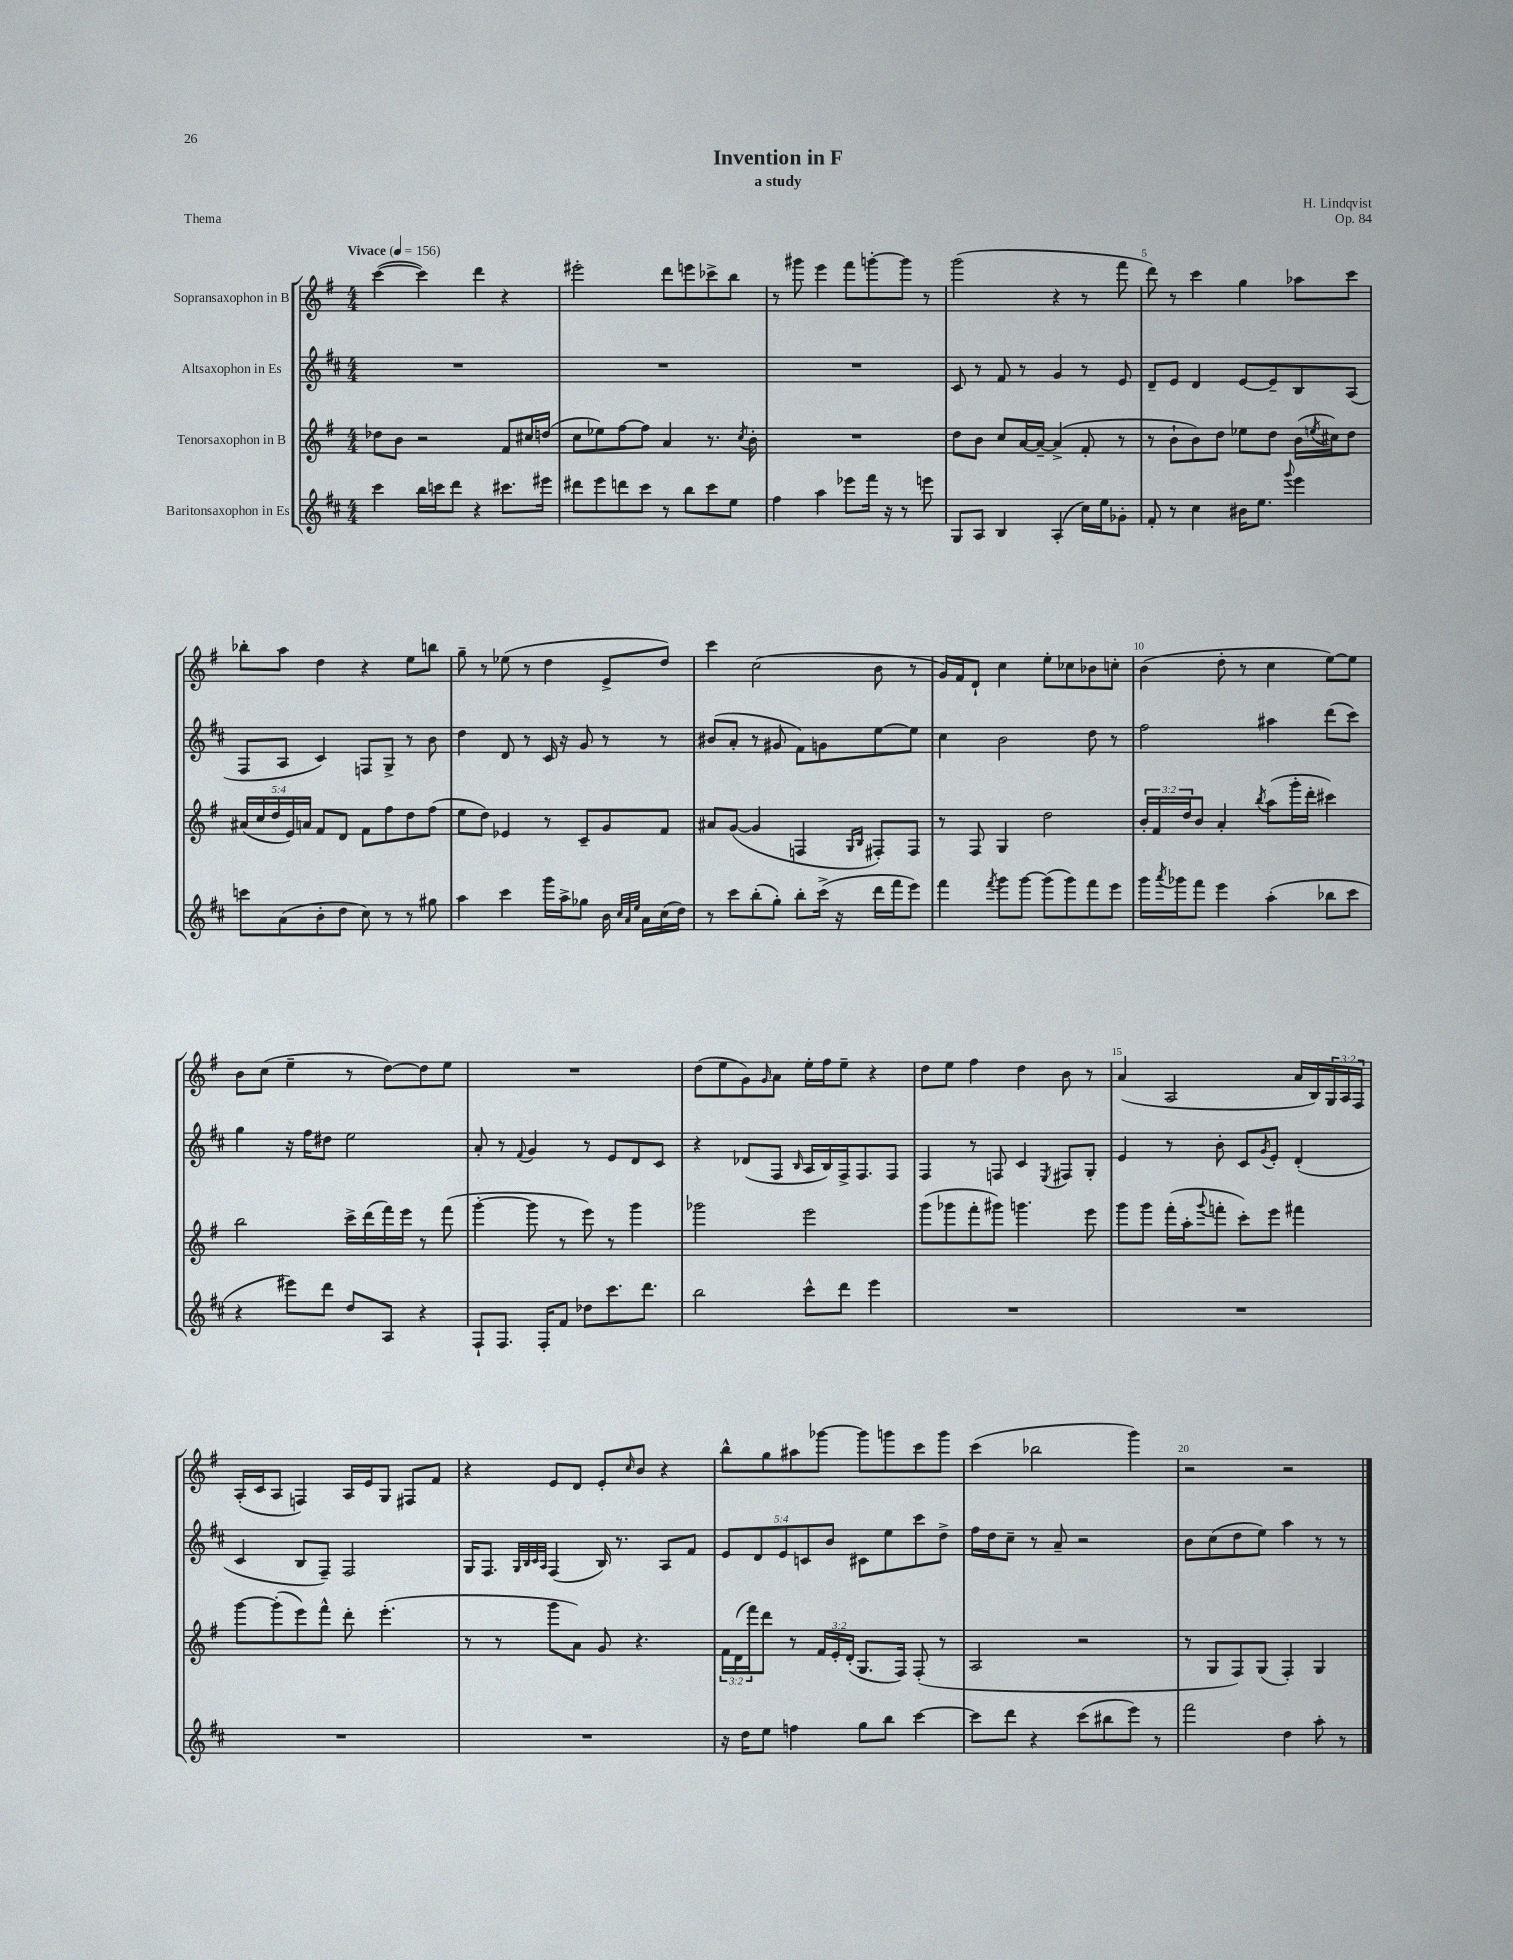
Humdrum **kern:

**kern	**kern	**kern	**kern
*part4	*part3	*part2	*part1
*staff4	*staff3	*staff2	*staff1
*I"Baritonsaxophon in Es	*I"Tenorsaxophon in B	*I"Altsaxophon in Es	*I"Sopransaxophon in B
*clefG2	*clefG2	*clefG2	*clefG2
*k[f#c#]	*k[f#]	*k[f#c#]	*k[f#]
*M4/4	*M4/4	*M4/4	*M4/4
*MM156	*MM156	*MM156	*MM156
=1	=1	=1	=1
!	!	!	!LO:TX:a:B:t=Vivace
4ccc#\	8dd-X\L	1r	([4ccc\
.	8b\J	.	.
16bb\LL	2r	.	4ccc\])
16cccn\J	.	.	.
8ddd\J	.	.	.
4r	.	.	4ddd\
8.ccc#X\L	8f#/L	.	4r
.	16cc#X/L	.	.
16eee#X\Jk	(16ddn/JJ	.	.
=2	=2	=2	=2
8ddd#X\L	8cc\L	1r	2eee#X'\
8eee\	8ee-X\)	.	.
8dddn\	[8ff#\	.	.
8ccc#\J	8ff#\J]	.	.
8r	4a/	.	8ddd\L
8bb\L	.	.	8eeen\
8ccc#\	8.r	.	8ccc-X^\
8ee\J	.	.	8bb\J
.	8qcc/	.	.
.	16b'\	.	.
=3	=3	=3	=3
4ff#\	1r	1r	8r
.	.	.	8ggg#X\
4aa\	.	.	4eee\
8eee-X\L	.	.	8fff#\L
16fff#\Jk	.	.	[8gggn'\
16r	.	.	.
8r	.	.	8ggg\J]
8eeen\	.	.	8r
=4	=4	=4	=4
8G/L	8dd\L	8c#/	(2ggg\
8A/J	8b\J	8r	.
4B/	8cc/L	8f#/	.
.	[16a/L	8r	.
.	16a~/JJ_	.	.
(4A'/	(4a^/]	4g/	4r
16cc#\LL)	8f#'/	8r	8r
16ee\J	.	.	.
8g-X'\J	8r	8e/	8fff#\
=5	=5	=5	=5
8f#'/	8r	8d~/L	8ddd\)
8r	8b`\L	8e/J	8r
4cc#\	8b\)	4d/	4ccc\
.	8dd\J	.	.
16b#X\KL	8ee-X\L	[8e/L	4gg\
8.ee\J	.	.	.
.	8dd\J	8e~/]	.
8qqggg/	.	.	.
4eee\	(16b\LL	8B/	8aa-X\L
.	8qeen/	.	.
.	16cc#X\J)	.	.
.	8dd\J	(8A/J	8ccc\J
!!LO:LB:g=z
=6	=6	=6	=6
8cccn\L	(20a#X/LL	8F#/L	8bb-X'\L
.	20cc/	.	.
.	20dd/	.	.
(8a\	.	8A/J	8aa\J
.	20e/)	.	.
.	20an/JJ	.	.
8b'\	8f#/L	4c#/)	4dd\
8dd\J	8d/J	.	.
8cc#\)	8f#\L	8Fn/L	4r
8r	8ff#\	8G^/J	.
8r	8dd\	8r	8ee\L
8gg#X\	(8ff#\J	8b\	8bbn\J
=7	=7	=7	=7
4aa\	8ee\L	4dd\	8gg~\
.	8dd\J)	.	8r
4ccc#\	4e-X/	8d/	(8ee-X\
.	.	8r	8r
16ggg\LL	8r	16c#/	4dd\
16aa^\J	.	16r	.
8gg-X\J	8c~/L	8g/	.
16b\	8g/	8r	8e^/L
32qqcc#/LLL	.	.	.
32qqa/	.	.	.
32qqee/JJJ	.	.	.
16a\LL	.	.	.
(16cc#\	8f#/J	8r	8dd/J)
16dd\JJ)	.	.	.
=8	=8	=8	=8
8r	8a#X/L	(8b#X/L	4ccc\
8ccc#\L	([8g/J	8a'/J	.
(8bb'\	4g/]	8r	(2cc\
8gg'\J)	.	8g#X/	.
8bb'\L	4Fn/	8f#\L)	.
(16ccc#^\Jk	.	8gn\	.
16r	.	.	.
.	16qqG/LL	.	.
.	16qqB/JJ	.	.
16ddd\LL	8F#X'/L)	[8ee\	8b\
16fff#\J	.	.	.
8eee\J)	8F#/J	8ee\J]	8r
=9	=9	=9	=9
4fff#\	8r	4cc#\	16g/LL)
.	.	.	16f#/J
.	8F#/	.	8d`/J
8qfff#/	.	.	.
8ggg\L	4G/	2b\	4cc\
[8ggg\J	.	.	.
(8ggg\L]	2dd\	.	8ee'\L
8ggg\)	.	.	8cc-X\
8fff#\	.	8dd\	8b-X\
8eee\J	.	8r	8ccn'\J
=10	=10	=10	=10
16ggg\LL	24b'/LL	2ff#\	(4b\
.	24f#/	.	.
8qaaa/	.	.	.
16ggg-X\J	.	.	.
.	24dd/J	.	.
8fff#\J	8b/J	.	.
4eee\	4a'/	.	8dd'\
.	.	.	8r
.	8qbb/	.	.
(4aa'\	(8aa\L	4aa#X\	4cc\
.	16ggg'\L	.	.
.	16ddd'\JJ	.	.
8bb-X\L	4ccc#X\)	(8ddd\L	[8ee\L)
8ccc#\J	.	8ccc#\J)	8ee\J]
!!LO:LB:g=z
=11	=11	=11	=11
4r	2bb\	4gg\	8b\L
.	.	.	(8cc\J
8eee#X\L)	.	16r	4ee~\
.	.	16ff#\KL	.
8ddd\J	.	8dd#X\J	.
8dd/L	16ccc^\LL	2ee\	8r
.	(16ddd\	.	.
8A/J	16fff#\)	.	[8dd\L)
.	16eee\JJ	.	.
4r	8r	.	8dd\]
.	(8fff#\	.	8ee\J
=12	=12	=12	=12
8F#`/L	[4ggg'\	8a'/	1r
8.F#/J	.	8r	.
.	.	8qqf#/	.
.	8ggg\]	4g/	.
16F#'/KL	.	.	.
8f#/J	8r	.	.
8dd-X\L	8eee\)	8r	.
8.ccc#\	8r	8e/L	.
.	4ggg\	8d/	.
8.ddd\J	.	.	.
.	.	8c#/J	.
=13	=13	=13	=13
2bb\	2ggg-X\	4r	(8dd\L
.	.	.	8ee\
.	.	(8d-X/L	8g\)
.	.	.	16qqg/
.	.	8F#/J	8a\J
.	.	16qqB/	.
8ccc#^^\L	2eee\	16A/LL	16ee'\LL
.	.	16B/)	16ff#\J
8ddd\J	.	16F#^/J	8ee~\J
.	.	8.F#/	.
4eee\	.	.	4r
.	.	8F#/J	.
=14	=14	=14	=14
1r	(8ggg\L	4F#/	8dd\L
.	8ggg-X\	.	8ee\J
.	8fff#'\	8r	4ff#\
.	8ggg#X\J)	8Fn/	.
.	4.gggn\	4c#/	4dd\
.	.	8qE/	.
.	.	8F#X/L	8b\
.	8eee\	8G'/J	8r
=15	=15	=15	=15
1r	8ggg\L	4e/	(4a/
.	8ggg\J	.	.
.	(16fff#'\LL	8r	2A/
.	16aa'\J	.	.
.	8qqggg/	.	.
.	8fffn'\J	8b'\	.
.	8ccc'\L)	8c#/L	.
.	.	8qg/	.
.	8eee\J	8e'/J	.
.	4fff#X\	(4d'/	16a/LL
.	.	.	16B/)
.	.	.	24G/
.	.	.	24A/
.	.	.	24F#/JJ
!!LO:LB:g=z
=16	=16	=16	=16
1r	[8ggg\L	4c#/	(16A'/LL
.	.	.	16c/J
.	(8ggg'\]	.	8A/J
.	8eee\)	8B/L	4Fn/)
.	8fff#^^\J	8F#~/J)	.
.	8ddd'\	2F#/	16A/LL
.	.	.	16e/J
.	(4.eee'\	.	8G/J
.	.	.	8F#X/L
.	.	.	8f#/J
=17	=17	=17	=17
1r	8r	16G/KL	4r
.	.	8.F#/J	.
.	8r	.	.
.	.	32qqG/LLL	.
.	.	32qqB/	.
.	.	32qqc#/	.
.	.	32qqA/JJJ	.
.	8ggg\L	(4F#/	8e/L
.	8a\J)	.	8d/J
.	8g/	16B/)	8e'/L
.	.	8.r	.
.	.	.	16qqcc/
.	4.r	.	8b/J
.	.	8A/L	4r
.	.	8f#/J	.
=18	=18	=18	=18
16r	24f#\LL	10e/L	8bb^^\L
.	(24d\	.	.
16dd\KL	.	.	.
.	24fff#\J)	.	.
.	.	10d/	.
8ee\J	8ddd\J	.	8gg\
.	.	10e/	.
4ffn\	8r	.	8aa#X\
.	.	10cn/	.
.	24f#/LL	.	[8ggg-X\J
.	.	10b/J	.
.	24e'/	.	.
.	(24d'/JJ	.	.
8gg\L	8.G/L	8c#X\L	8ggg-\L]
8bb\J	.	8ee\	8gggn\
.	16F#/Jk)	.	.
[4ccc#\	(8F#'/	8ccc#\	8ccc\
.	8r	8dd^\J	8ggg\J
=19	=19	=19	=19
8ccc#\L]	2A/	16ff#\LL	(4ccc\
.	.	16dd\J	.
8ddd\J	.	8cc#~\J	.
4r	.	8r	2bb-X\
.	.	8a~/	.
(8ccc#\L	2r	2r	.
8bb#X\	.	.	.
8eee\J)	.	.	4ggg\)
8r	.	.	.
=20	=20	=20	=20
2fff#\	8r	8b\L	2r
.	8G/L	(8cc#\	.
.	8F#/)	8dd\	.
.	(8G/J	8ee\J)	.
4dd\	4F#'/)	4aa\	2r
8aa'\	4G/	8r	.
8r	.	8r	.
==	==	==	==
*-	*-	*-	*-
